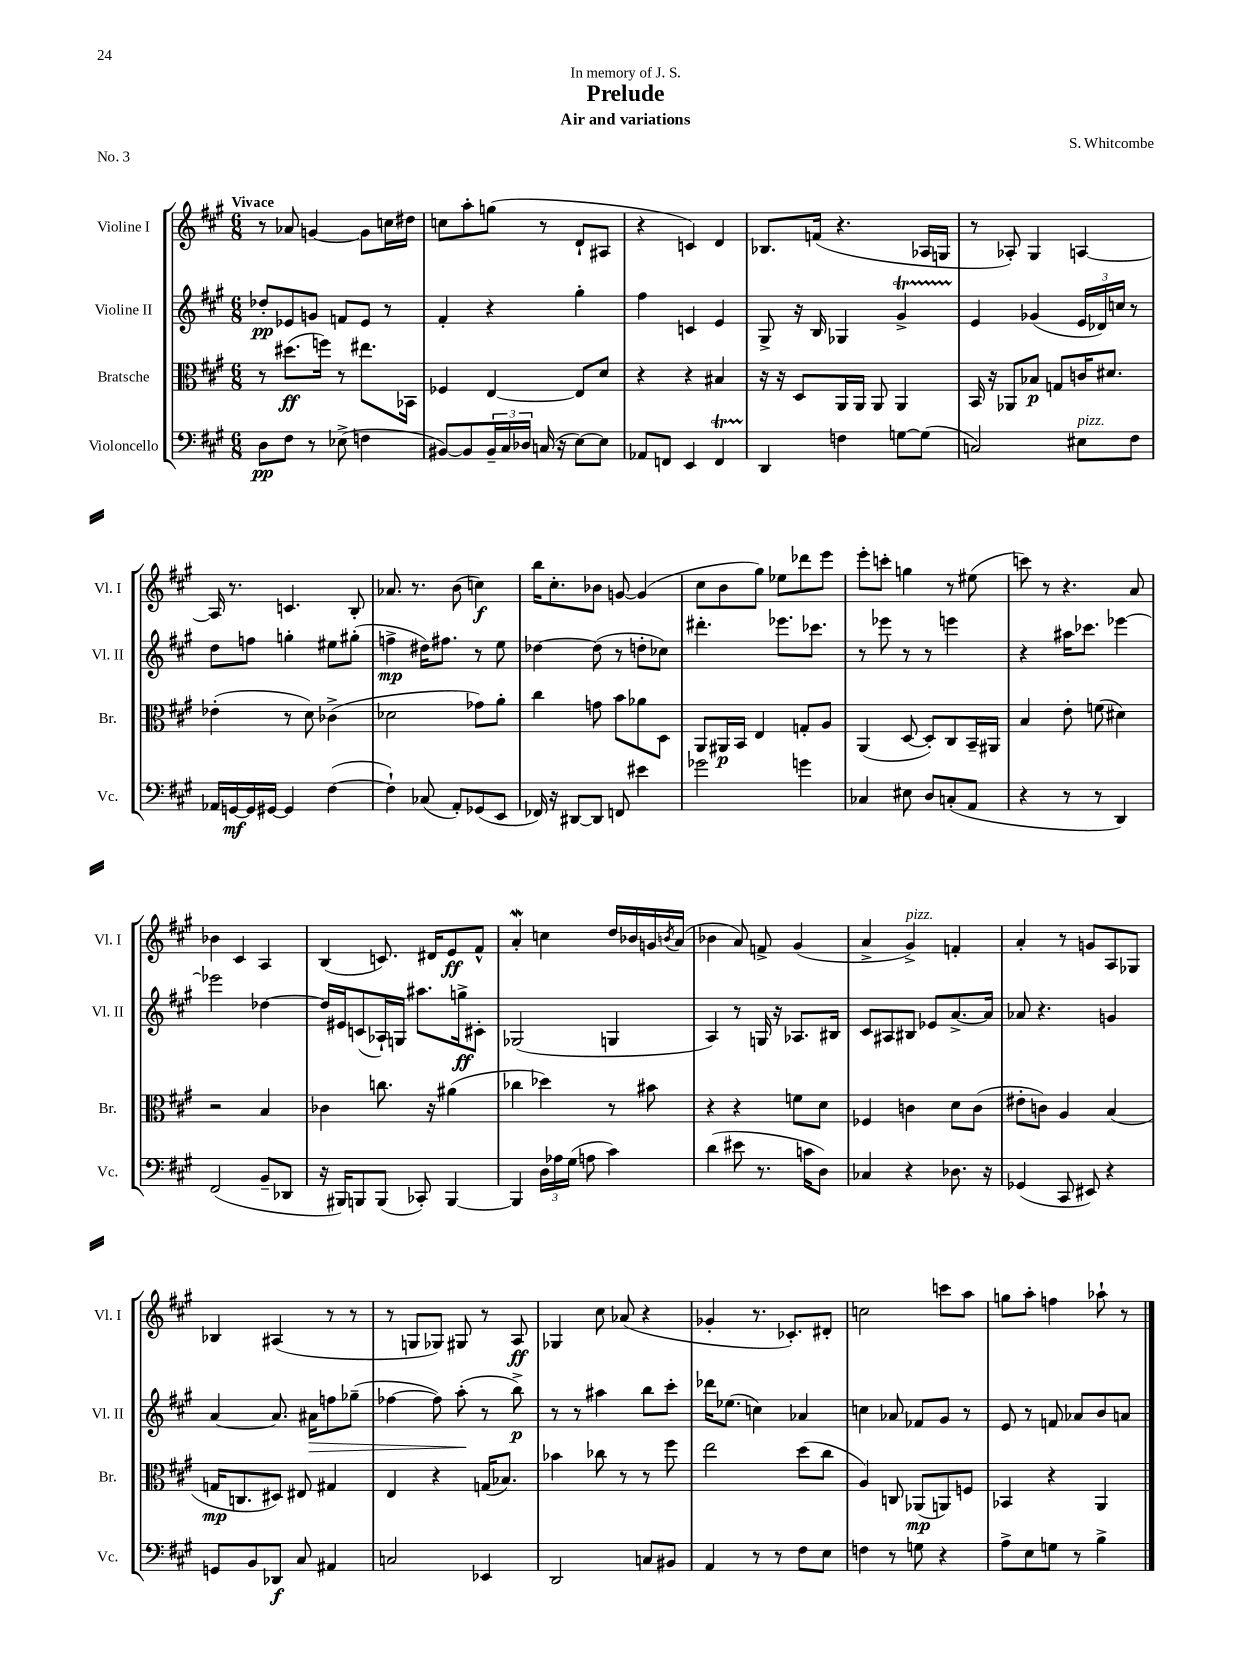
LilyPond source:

\header { title = "Prelude" composer = "S. Whitcombe" subtitle = "Air and variations" dedication = "In memory of J. S." piece = "No. 3" }
<<
\new StaffGroup <<
\new Staff = "s0" \with { instrumentName = "Violine I" shortInstrumentName = "Vl. I" } {
    \clef treble \key a \major \numericTimeSignature \time 6/8 \tempo "Vivace"
    r8 aes'8 g'4~ g'8 c''16 dis''16 |
    c''8 a''8-. g''8( r8 d'8-! ais8 |
    r4 c'4) d'4 |
    bes8. f'16( r4. aes16 g16 |
    r8 aes8-.) gis4 a4~ |
    a16 r8. c'4. b8-. |
    aes'8. r8. b'8( c''4\f) |
    b''16 cis''8.-. bes'8 g'8~ g'4( |
    cis''8 b'8 gis''8) ees''8 des'''8 e'''8 |
    e'''8-. c'''8-. g''4 r8 eis''8( |
    c'''8) r8 r4. a'8 |
    bes'4 cis'4 a4 |
    b4( c'8.) dis'16 e'8\ff fis'8-^ |
    a'4-.\mordent c''4 d''16 bes'16 g'16 \acciaccatura { b'8 } a'16( |
    bes'4 a'8) f'8-> gis'4( |
    a'4-> gis'4->^\markup { \italic "pizz." }) f'4-. |
    a'4-. r8 g'8 a8 ges8 |
    bes4 ais4( r8 r8 |
    r8 g8 ges8) gis8 r8 a8\ff |
    ges4 cis''8 aes'8( r4 |
    ges'4-. r8. ces'8.-.) dis'8-. |
    c''2 c'''8 a''8 |
    g''8 a''8-. f''4 aes''8-! r8 \bar "|." |
}
\new Staff = "s1" \with { instrumentName = "Violine II" shortInstrumentName = "Vl. II" } {
    \clef treble \key a \major \numericTimeSignature \time 6/8
    des''8-.\pp ees'8 g'8 f'8 ees'8 r8 |
    fis'4-. r4 gis''4-. |
    fis''4 c'4 e'4 |
    gis8-> r16 b16 ges4 gis'4->\startTrillSpan |
    e'4\stopTrillSpan ges'4( \tuplet 3/2 { e'16 des'16) c''16 } r8 |
    d''8 f''8 g''4-. eis''8 gis''8-.( |
    f''4->\mp dis''16) fis''8. r8 e''8 |
    des''4~ des''8( r8 d''8-. ces''8) |
    dis'''4.-. ees'''8. ces'''8. |
    r8 ees'''8 r8 r8 e'''4 |
    r4 ais''16 ces'''8. ees'''4~ |
    ees'''2 des''4~ |
    des''16 eis'16 c'8( aes16-!) g16 ais''8. g''16->\ff cis'8-. |
    ges2( g4 |
    a4) r8 g16 r16 aes8. bis16 |
    cis'8 ais8 bis8 ees'8 a'8.~-> a'16 |
    aes'8 r4. g'4 |
    a'4~ a'8. ais'16\> f''8 ges''8--( |
    fes''4~ fes''8) a''8-.\!( r8 b''8->\p) |
    r8 r8 ais''4 b''8 cis'''8-. |
    des'''16 ees''8.( c''4) aes'4 |
    c''4 aes'8 fes'8 gis'8 r8 |
    e'8 r8 f'8 aes'8 b'8 a'8 \bar "|." |
}
\new Staff = "s2" \with { instrumentName = "Bratsche" shortInstrumentName = "Br." } {
    \clef alto \key a \major \numericTimeSignature \time 6/8
    r8 dis''8.\ff( f''16) r8 eis''8. bes,16 |
    fes4 e4~ e8 d'8 |
    r4 r4 bis4 |
    r16 r16 d8 a,16 a,16 a,8 a,4 |
    b,16 r16 aes,8 bes8\p g8 c'16 dis'8. |
    ees'4-.( r8 d'8) ces'4->( |
    des'2 ges'8) a'8-. |
    cis''4 g'8 b'8 aes'8 d8 |
    a,8 ais,16\p b,16 e4 g8-. a8 |
    a,4( d8~ d8-.) cis8 b,16-- ais,16 |
    b4 e'8-. f'8( dis'4) |
    r2 b4 |
    ces'4 c''8. r16 ais'4( |
    ces''4 des''4) r8 bis'8 |
    r4 r4 f'8 d'8 |
    fes4 c'4 d'8 c'8( |
    eis'8-. c'8) a4 b4( |
    g16\mp c8. dis8) eis8 gis4 |
    e4 r4 g16( bes8.) |
    bes'4 ces''8 r8 r8 fis''8 |
    e''2 d''8( cis''8 |
    a4) c8 aes,8\mp( a,8) f8 |
    bes,4 r4 a,4 \bar "|." |
}
\new Staff = "s3" \with { instrumentName = "Violoncello" shortInstrumentName = "Vc." } {
    \clef bass \key a \major \numericTimeSignature \time 6/8
    d8\pp fis8 r8 ees8->( f4 |
    bis,8~) bis,8 \tuplet 3/2 { bis,16-- cis16 des16 } c16( r16 e8~) e8 |
    aes,8 f,8 e,4 f,4\startTrillSpan |
    d,4\stopTrillSpan f4 g8~ g8( |
    c2) eis8^\markup { \italic "pizz." } fis8 |
    aes,16 g,16~\mf g,16 gis,16~ gis,4 fis4~( |
    fis4-!) ces8( a,8-.) ges,8( e,8 |
    fes,16) r16 dis,8~ dis,8 f,8 eis'4 |
    ges'2 g'4 |
    ces4 eis8 d8 c8-.( a,8 |
    r4 r8 r8 d,4) |
    fis,2( b,8-- des,8 |
    r16 bis,,16) b,,8 b,,8( ces,8-.) b,,4~ |
    b,,4 \tuplet 3/2 { d16 aes16 gis16( } a8 cis'4) |
    d'4( eis'8 r8. c'16 d8) |
    ces4 r4 des8. r16 |
    ges,4( cis,8 eis,8) r4 |
    g,8 b,8 des,8\f cis8 ais,4 |
    c2 ees,4 |
    d,2 c8 bis,8 |
    a,4 r8 r8 fis8 e8 |
    f4 r8 g8 r4 |
    a8-> e8 g8 r8 b4-> \bar "|." |
}
>>
>>
\layout { \context { \Score \remove "Bar_number_engraver" } }
